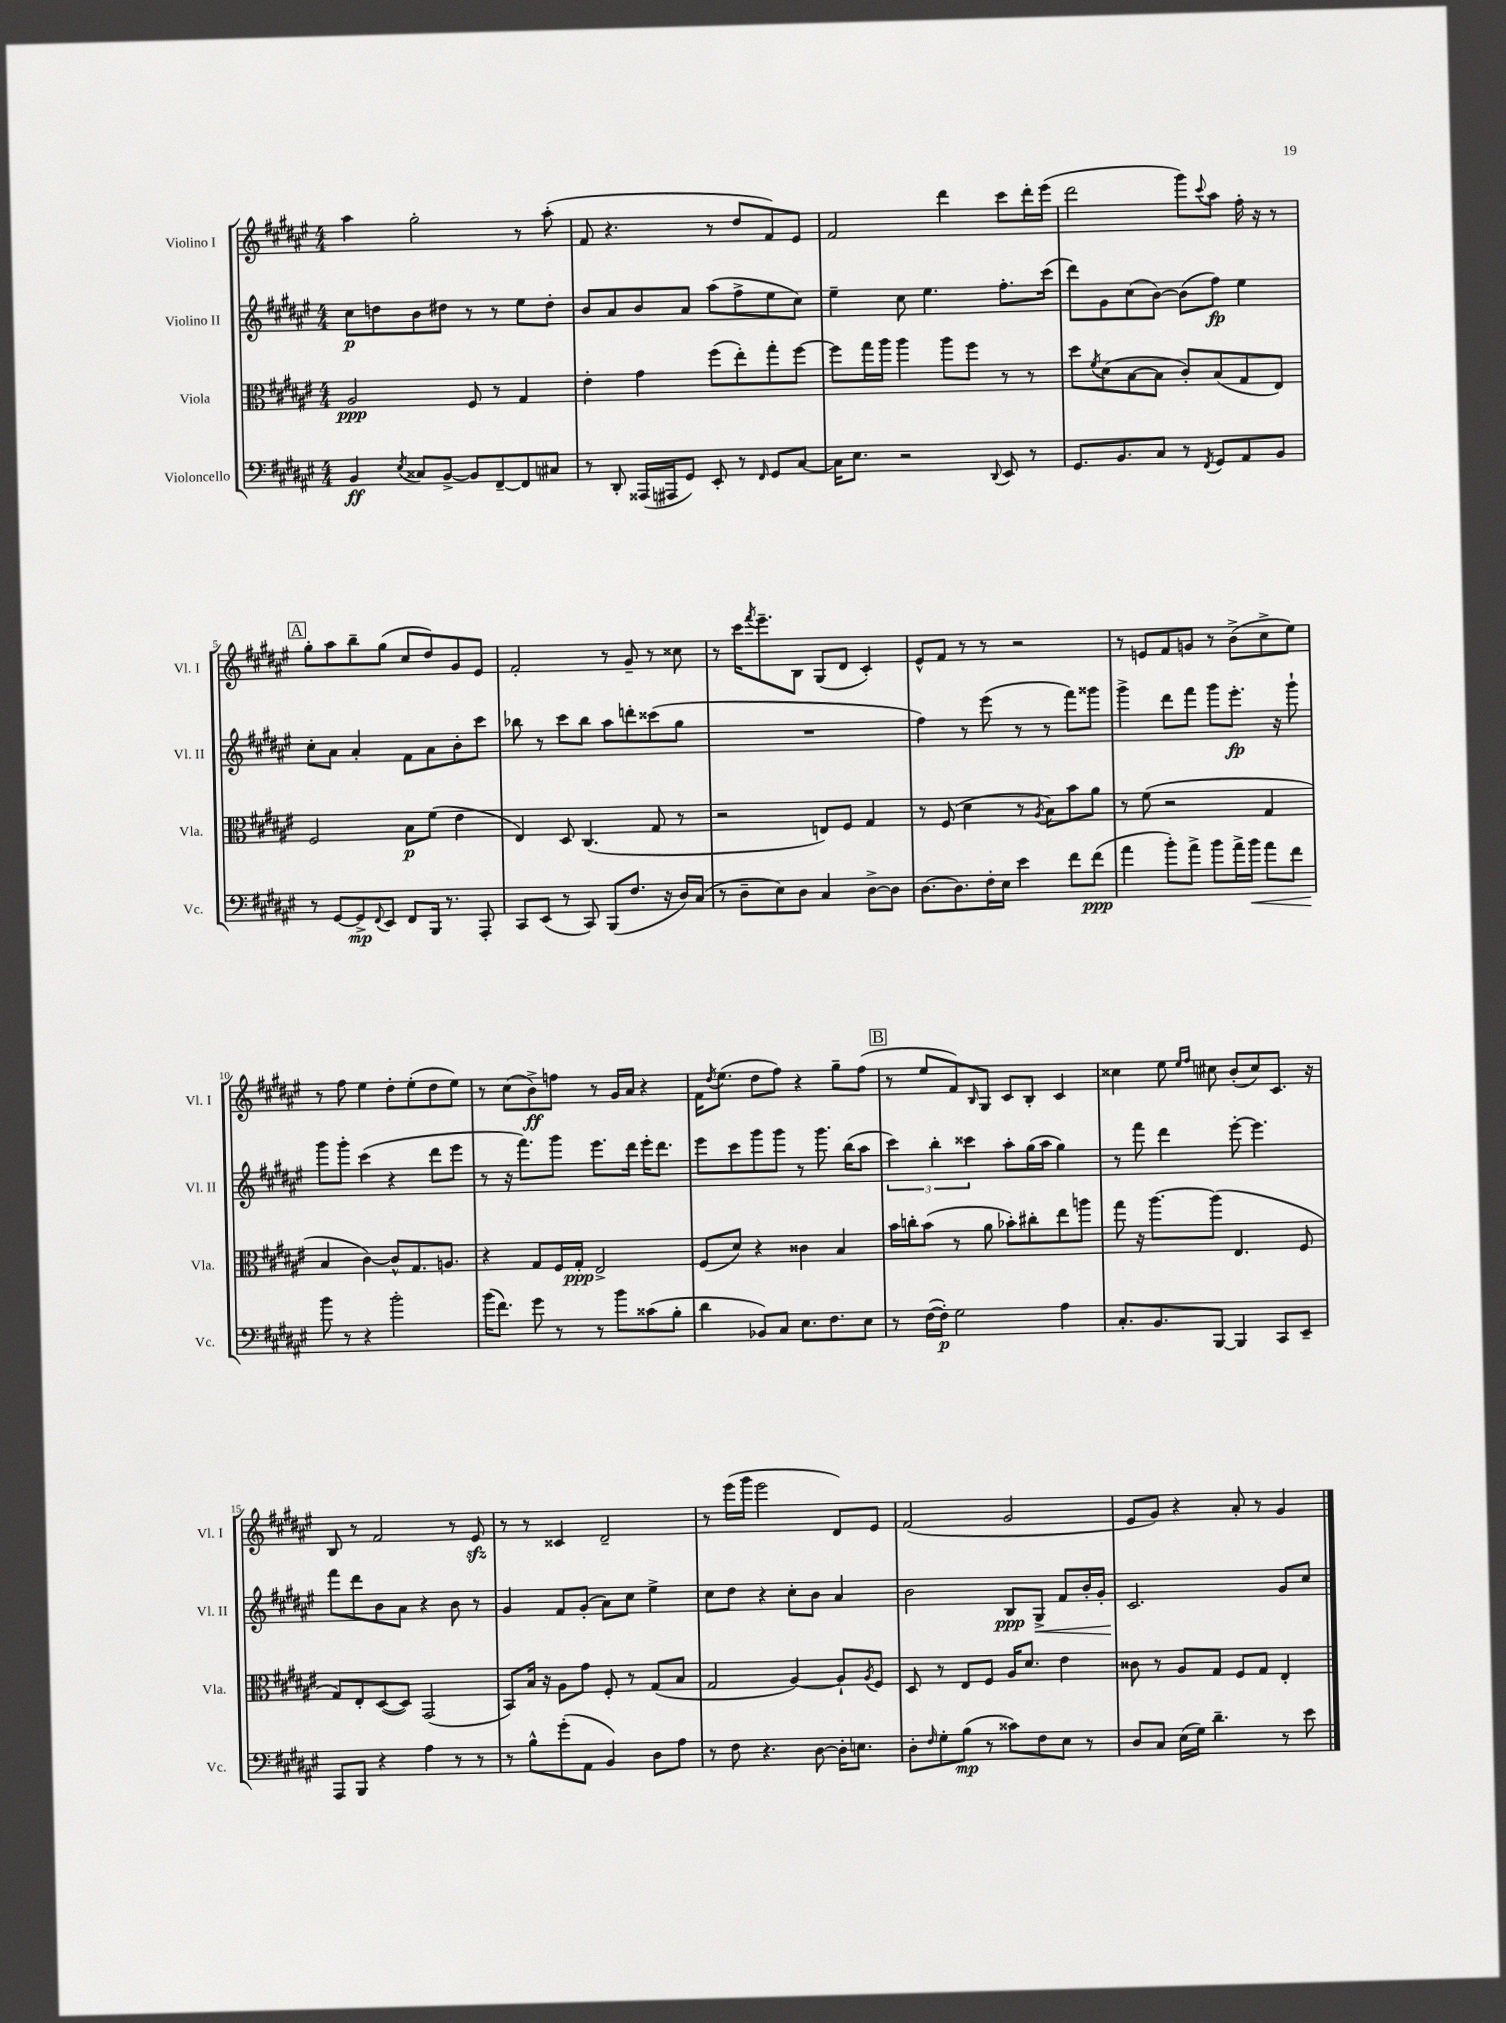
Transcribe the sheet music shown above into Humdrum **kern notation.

**kern	**dynam	**kern	**dynam	**kern	**dynam	**kern	**dynam
*part4	*part4	*part3	*part3	*part2	*part2	*part1	*part1
*staff4	*staff4	*staff3	*staff3	*staff2	*staff2	*staff1	*staff1
*I"Violoncello	*	*I"Viola	*	*I"Violino II	*	*I"Violino I	*
*I'Vc.	*	*I'Vla.	*	*I'Vl. II	*	*I'Vl. I	*
*clefF4	*	*clefC3	*	*clefG2	*	*clefG2	*
*k[f#c#g#d#a#e#]	*	*k[f#c#g#d#a#e#]	*	*k[f#c#g#d#a#e#]	*	*k[f#c#g#d#a#e#]	*
*M4/4	*	*M4/4	*	*M4/4	*	*M4/4	*
=1	=1	=1	=1	=1	=1	=1	=1
4BB/	ff	2A#/	ppp	8cc#\L	p	4aa#\	.
.	.	.	.	8ddn\	.	.	.
8qE#/	.	.	.	.	.	.	.
8C##X/L	.	.	.	8b\	.	2gg#'\	.
[8BB^/J	.	.	.	8dd#X\J	.	.	.
8BB/L]	.	8F#/	.	8r	.	.	.
[8FF#~/	.	8r	.	8r	.	.	.
8FF#/]	.	4G#/	.	8ee#\L	.	8r	.
8C#X/J	.	.	.	8dd#'\J	.	(8aa#'\	.
=2	=2	=2	=2	=2	=2	=2	=2
8r	.	4e#'\	.	8b/L	.	8f#/	.
8DD#'/	.	.	.	8a#/	.	4.r	.
(16AAA##X/LL	.	4g#\	.	8b/	.	.	.
16AAA#X/J	.	.	.	.	.	.	.
8GG#/J)	.	.	.	8a#/J	.	.	.
8EE#'/	.	(8ff#\L	.	(8aa#\L	.	8r	.
8r	.	8ee#'\)	.	8ff#^\	.	8dd#/L	.
16qqFF#/	.	.	.	.	.	.	.
8GG#/L	.	8gg#'\	.	8ee#\	.	8f#/)	.
[8C#/J	.	[8ff#\J	.	8cc#\J)	.	8e#/J	.
=3	=3	=3	=3	=3	=3	=3	=3
16C#\KL]	.	8ff#\L]	.	4ee#~\	.	2f#/	.
8.E#\J	.	.	.	.	.	.	.
.	.	16gg#\L	.	.	.	.	.
.	.	16aa#\JJ	.	.	.	.	.
2r	.	4aa#\	.	8cc#\	.	.	.
.	.	.	.	4.ee#\	.	.	.
.	.	8aa#\L	.	.	.	4ddd#\	.
.	.	8ff#\J	.	.	.	.	.
8qqDD#/	.	.	.	.	.	.	.
8EE#/	.	8r	.	8.ff#'\L	.	8ccc#\L	.
8r	.	8r	.	.	.	16ddd#'\L	.
.	.	.	.	(16ccc#\Jk	.	(16eee#\JJ	.
=4	=4	=4	=4	=4	=4	=4	=4
8.GG#/L	.	8dd#\L	.	8ddd#\L)	.	2ddd#\	.
.	.	8qf#/	.	.	.	.	.
.	.	(8d#\	.	8g#\	.	.	.
8.BB/	.	.	.	.	.	.	.
.	.	[8B\	.	(8cc#\	.	.	.
8C#/J	.	8B\J]	.	[8b\J)	.	.	.
8r	.	8c#'/L)	.	(8b\L]	.	8ggg#\L)	.
8qFF#/	.	.	.	.	.	8qqccc#/	.
8GG#/L	.	(8B/	.	8ff#\J)	fp	8aa#\J	.
8AA#/	.	8G#/	.	4ee#\	.	16ff#'\	.
.	.	.	.	.	.	16r	.
8BB/J	.	8E#/J)	.	.	.	8r	.
!!LO:LB:g=z
!!LO:REH:place=s1:t=A
=5	=5	=5	=5	=5	=5	=5	=5
8r	.	2F#/	.	8cc#'\L	.	8gg#'\L	.
[8GG#/L	.	.	.	8a#\J	.	8aa#\	.
8GG#^/]	mp	.	.	4a#'/	.	8bb~\	.
8qqFF#/	.	.	.	.	.	.	.
8EE#/J	.	.	.	.	.	(8gg#\J	.
8FF#/L	.	8B\L	p	8f#\L	.	8cc#/L	.
16BBB/Jk	.	(8f#\J	.	8a#\	.	8dd#/)	.
8.r	.	.	.	.	.	.	.
.	.	4e#\	.	8b'\	.	8g#/	.
8AAA#'/	.	.	.	8ccc#\J	.	8e#/J	.
=6	=6	=6	=6	=6	=6	=6	=6
8CC#/L	.	4E#/)	.	8bb-X\	.	2f#'/	.
(8EE#/J	.	.	.	8r	.	.	.
8r	.	8D#/	.	8ccc#\L	.	.	.
8CC#/)	.	(4.C#/	.	8bb-\J	.	.	.
(8BBB/L	.	.	.	8aa#\L	.	8r	.
8.F#/J	.	.	.	8dddn'\	.	8g#~/	.
.	.	8G#/	.	(8ccc##X\	.	8r	.
16r	.	.	.	.	.	.	.
16D#/LL)	.	8r	.	8gg#\J	.	8cc##X\	.
(16C#/JJ	.	.	.	.	.	.	.
=7	=7	=7	=7	=7	=7	=7	=7
8r	.	2r	.	1r	.	8r	.
8D#~\L	.	.	.	.	.	16ccc#\KL	.
.	.	.	.	.	.	8qfff#/	.
.	.	.	.	.	.	8.eee#~\	.
8E#\)	.	.	.	.	.	.	.
8D#\J	.	.	.	.	.	8B\J	.
4C#/	.	8En/L)	.	.	.	(8G#/L	.
.	.	8F#/J	.	.	.	8d#/J	.
[8D#^\L	.	4G#/	.	.	.	4c#'/)	.
8D#\J]	.	.	.	.	.	.	.
=8	=8	=8	=8	=8	=8	=8	=8
[8.D#\L	.	8r	.	4ff#\)	.	8e#^^/L	.
.	.	(8F#/	.	.	.	8f#/J	.
8.D#\]	.	.	.	.	.	.	.
.	.	4d#\	.	8r	.	8r	.
16F#'\L	.	.	.	(8eee#\	.	8r	.
16E#\JJ	.	.	.	.	.	.	.
4e#\	.	8r	.	8r	.	2r	.
.	.	8qA#/	.	.	.	.	.
.	.	8B\L)	.	8r	.	.	.
8f#\L	.	8b\	.	8fff#\L)	.	.	.
(8f#\J	ppp	8a#\J	.	8ggg##X\J	.	.	.
=9	=9	=9	=9	=9	=9	=9	=9
4a#\	.	8r	.	4ggg#^\	.	8r	.
.	.	(8f#\	.	.	.	8en/L	.
8b'\L)	.	2r	.	8ddd#\L	.	8f#/	.
8a#^\J	.	.	.	8fff#\J	.	8gn/J	.
8b\L	.	.	.	8ggg#\L	.	8r	.
16a#^\L	.	.	.	8.eee#'\J	fp	(8b^\L	.
!	!LO:HP:b	!	!	!	!	!	!
16b\JJ	<	.	.	.	.	.	.
8a#\L	.	4G#/	.	.	.	8cc#^\	.
.	.	.	.	16r	.	.	.
8f#\J	.	.	.	8ggg#`\	.	8ee#\J)	.
!!LO:LB:g=z
=10	=10	=10	=10	=10	=10	=10	=10
8b\	.	4B/	.	8ggg#\L	.	8r	.
8r	[	.	.	8ggg#'\J	.	8ff#\	.
4r	.	[4c#\)	.	(4ccc#\	.	4ee#\	.
2b'\	.	8c#^^/L]	.	4r	.	8dd#'\L	.
.	.	8.G#/	.	.	.	(8ee#'\	.
.	.	.	.	8ddd#\L	.	8dd#\	.
.	.	8.An/J	.	.	.	.	.
.	.	.	.	8eee#\J	.	8ee#\J)	.
=11	=11	=11	=11	=11	=11	=11	=11
(16b\KL	.	4r	.	8r	.	8r	.
8.f#\J)	.	.	.	.	.	.	.
.	.	.	.	16r	.	(8cc#\L	.
.	.	.	.	8.fff#\L)	.	.	.
8g#\	.	8G#/L	.	.	.	8b^\)	ff
8r	.	16F#/L	.	8ggg#\J	.	8ffn\J	.
.	.	16G#'/JJ	ppp	.	.	.	.
8r	.	2E#^/	.	8.eee#\L	.	8r	.
8b\L	.	.	.	.	.	16g#/LL	.
.	.	.	.	16ddd#\Jk	.	16a#/JJ	.
(8c##X\	.	.	.	16eee#'\KL	.	4r	.
.	.	.	.	8.ddd#\J	.	.	.
8B'\J	.	.	.	.	.	.	.
=12	=12	=12	=12	=12	=12	=12	=12
4d#\	.	(8F#/L	.	8eee#\L	.	16f#\KL	.
.	.	.	.	.	.	8qdd#/	.
.	.	.	.	.	.	(8.ee#\J	.
.	.	8d#/J)	.	8ccc#\	.	.	.
8BB-X/L)	.	4r	.	8ggg#\	.	8dd#\L	.
8C#/J	.	.	.	8ggg#\J	.	8ff#\J)	.
8.E#\L	.	4c##X\	.	8r	.	4r	.
.	.	.	.	8.ggg#\	.	.	.
8.F#\	.	.	.	.	.	.	.
.	.	4B/	.	.	.	8gg#~\L	.
.	.	.	.	(16bb\KL	.	.	.
8E#\J	.	.	.	8aa#\J	.	(8ff#\J	.
!!LO:REH:place=s1:t=B
=13	=13	=13	=13	=13	=13	=13	=13
8r	.	16b\LL	.	6ccc#\)	.	8r	.
.	.	16ccn'\J	.	.	.	.	.
([16F#\LL	.	(8b\J	.	.	.	8ee#/L	.
.	.	.	.	6bb'\	.	.	.
16F#'\JJ])	p	.	.	.	.	.	.
2G#\	.	8r	.	.	.	8f#/)	.
.	.	.	.	6ccc##X\	.	.	.
.	.	.	.	.	.	16qqB/	.
.	.	8a#\	.	.	.	8G#/J	.
.	.	8b-X'\L)	.	8aa#'\L	.	8c#/L	.
.	.	8cc#X'\	.	(16gg#\L	.	8B'/J	.
.	.	.	.	16aa#\JJ	.	.	.
4A#\	.	8ee#\	.	4gg#\)	.	4c#/	.
.	.	8aan\J	.	.	.	.	.
=14	=14	=14	=14	=14	=14	=14	=14
8.C#'/L	.	8gg#\	.	8r	.	4cc##X\	.
.	.	16r	.	8fff#\	.	.	.
8.BB/	.	[8.aa#\L	.	.	.	.	.
.	.	.	.	4ddd#\	.	8ee#\	.
.	.	.	.	.	.	16qqee#/LL	.
.	.	.	.	.	.	16qqff#/JJ	.
[8BBB/J	.	(8aa#\J]	.	.	.	8cc#X\	.
4BBB/]	.	4.E#/	.	[8eee#'\	.	(8b'/L	.
.	.	.	.	4.eee#\]	.	8cc#/)	.
8CC#/L	.	.	.	.	.	8.c#/J	.
8EE#~/J	.	8F#/	.	.	.	.	.
.	.	.	.	.	.	16r	.
!!LO:LB:g=z
=15	=15	=15	=15	=15	=15	=15	=15
8AAA#/L	.	8G#/L)	.	8fff#\L	.	8B/	.
8BBB/J	.	8E#'/	.	8ddd#\	.	8r	.
4r	.	([8D#/	.	8b\	.	2f#/	.
.	.	8D#/J])	.	8a#\J	.	.	.
4A#\	.	(2GG#/	.	4r	.	.	.
8r	.	.	.	8b\	.	8r	.
8r	.	.	.	8r	.	8e#zz/	.
=16	=16	=16	=16	=16	=16	=16	=16
8r	.	8BB/L)	.	4g#/	.	8r	.
8B^^\L	.	16B/Jk	.	.	.	8r	.
.	.	16r	.	.	.	.	.
(8g#'\	.	8A#\L	.	8f#/L	.	4c##X/	.
8AA#\J	.	8g#\J	.	(8g#'/J	.	.	.
4BB/)	.	8F#'/	.	8a#\L)	.	2d#~/	.
.	.	8r	.	8cc#\J	.	.	.
8D#\L	.	(8G#/L	.	4ee#^\	.	.	.
8A#\J	.	8B/J	.	.	.	.	.
=17	=17	=17	=17	=17	=17	=17	=17
8r	.	2G#/	.	8cc#\L	.	8r	.
8F#\	.	.	.	8dd#\J	.	(16eee#\LL	.
.	.	.	.	.	.	16ggg#\JJ	.
4.r	.	.	.	4r	.	2eee#\	.
.	.	[4A#/)	.	8cc#'\L	.	.	.
[8D#\	.	.	.	8b\J	.	.	.
16D#'\KL]	.	8A#`/L]	.	4a#/	.	8d#/L)	.
8.En\J	.	.	.	.	.	.	.
.	.	8qA#/	.	.	.	.	.
.	.	8F#/J	.	.	.	8e#/J	.
=18	=18	=18	=18	=18	=18	=18	=18
8D#'\L	.	8D#/	.	2b\	.	(2f#/	.
16qqF#/	.	.	.	.	.	.	.
8G#'\	.	8r	.	.	.	.	.
(8B\J	mp	8E#/L	.	.	.	.	.
8r	.	8F#/J	.	.	.	.	.
8c##X\L)	.	16A#/KL	.	8B/L	ppp	2g#/	.
.	.	8.d#/J	.	.	.	.	.
!	!	!	!	!	!LO:HP:b	!	!
8F#\	.	.	.	8G#^/J	<	.	.
8E#\J	.	4e#\	.	8f#/L	.	.	.
8r	.	.	.	16b'/L	.	.	.
.	.	.	.	16g#'/JJ	.	.	.
=19	=19	=19	=19	=19	=19	=19	=19
8D#/L	.	8c##X\	.	2.c#/	.	8e#/L	.
8C#/J	.	8r	.	.	.	8g#/J)	.
(16E#\LL	.	8A#/L	.	.	.	4r	.
16G#\JJ)	.	.	.	.	.	.	.
4.d#~\	.	8G#/J	.	.	.	.	.
.	.	8F#/L	.	.	.	8a#'/	.
.	.	8G#/J	.	.	.	8r	.
8r	.	4E#'/	.	8g#/L	[	4g#/	.
8e#\	.	.	.	8cc#/J	.	.	.
==	==	==	==	==	==	==	==
*-	*-	*-	*-	*-	*-	*-	*-
